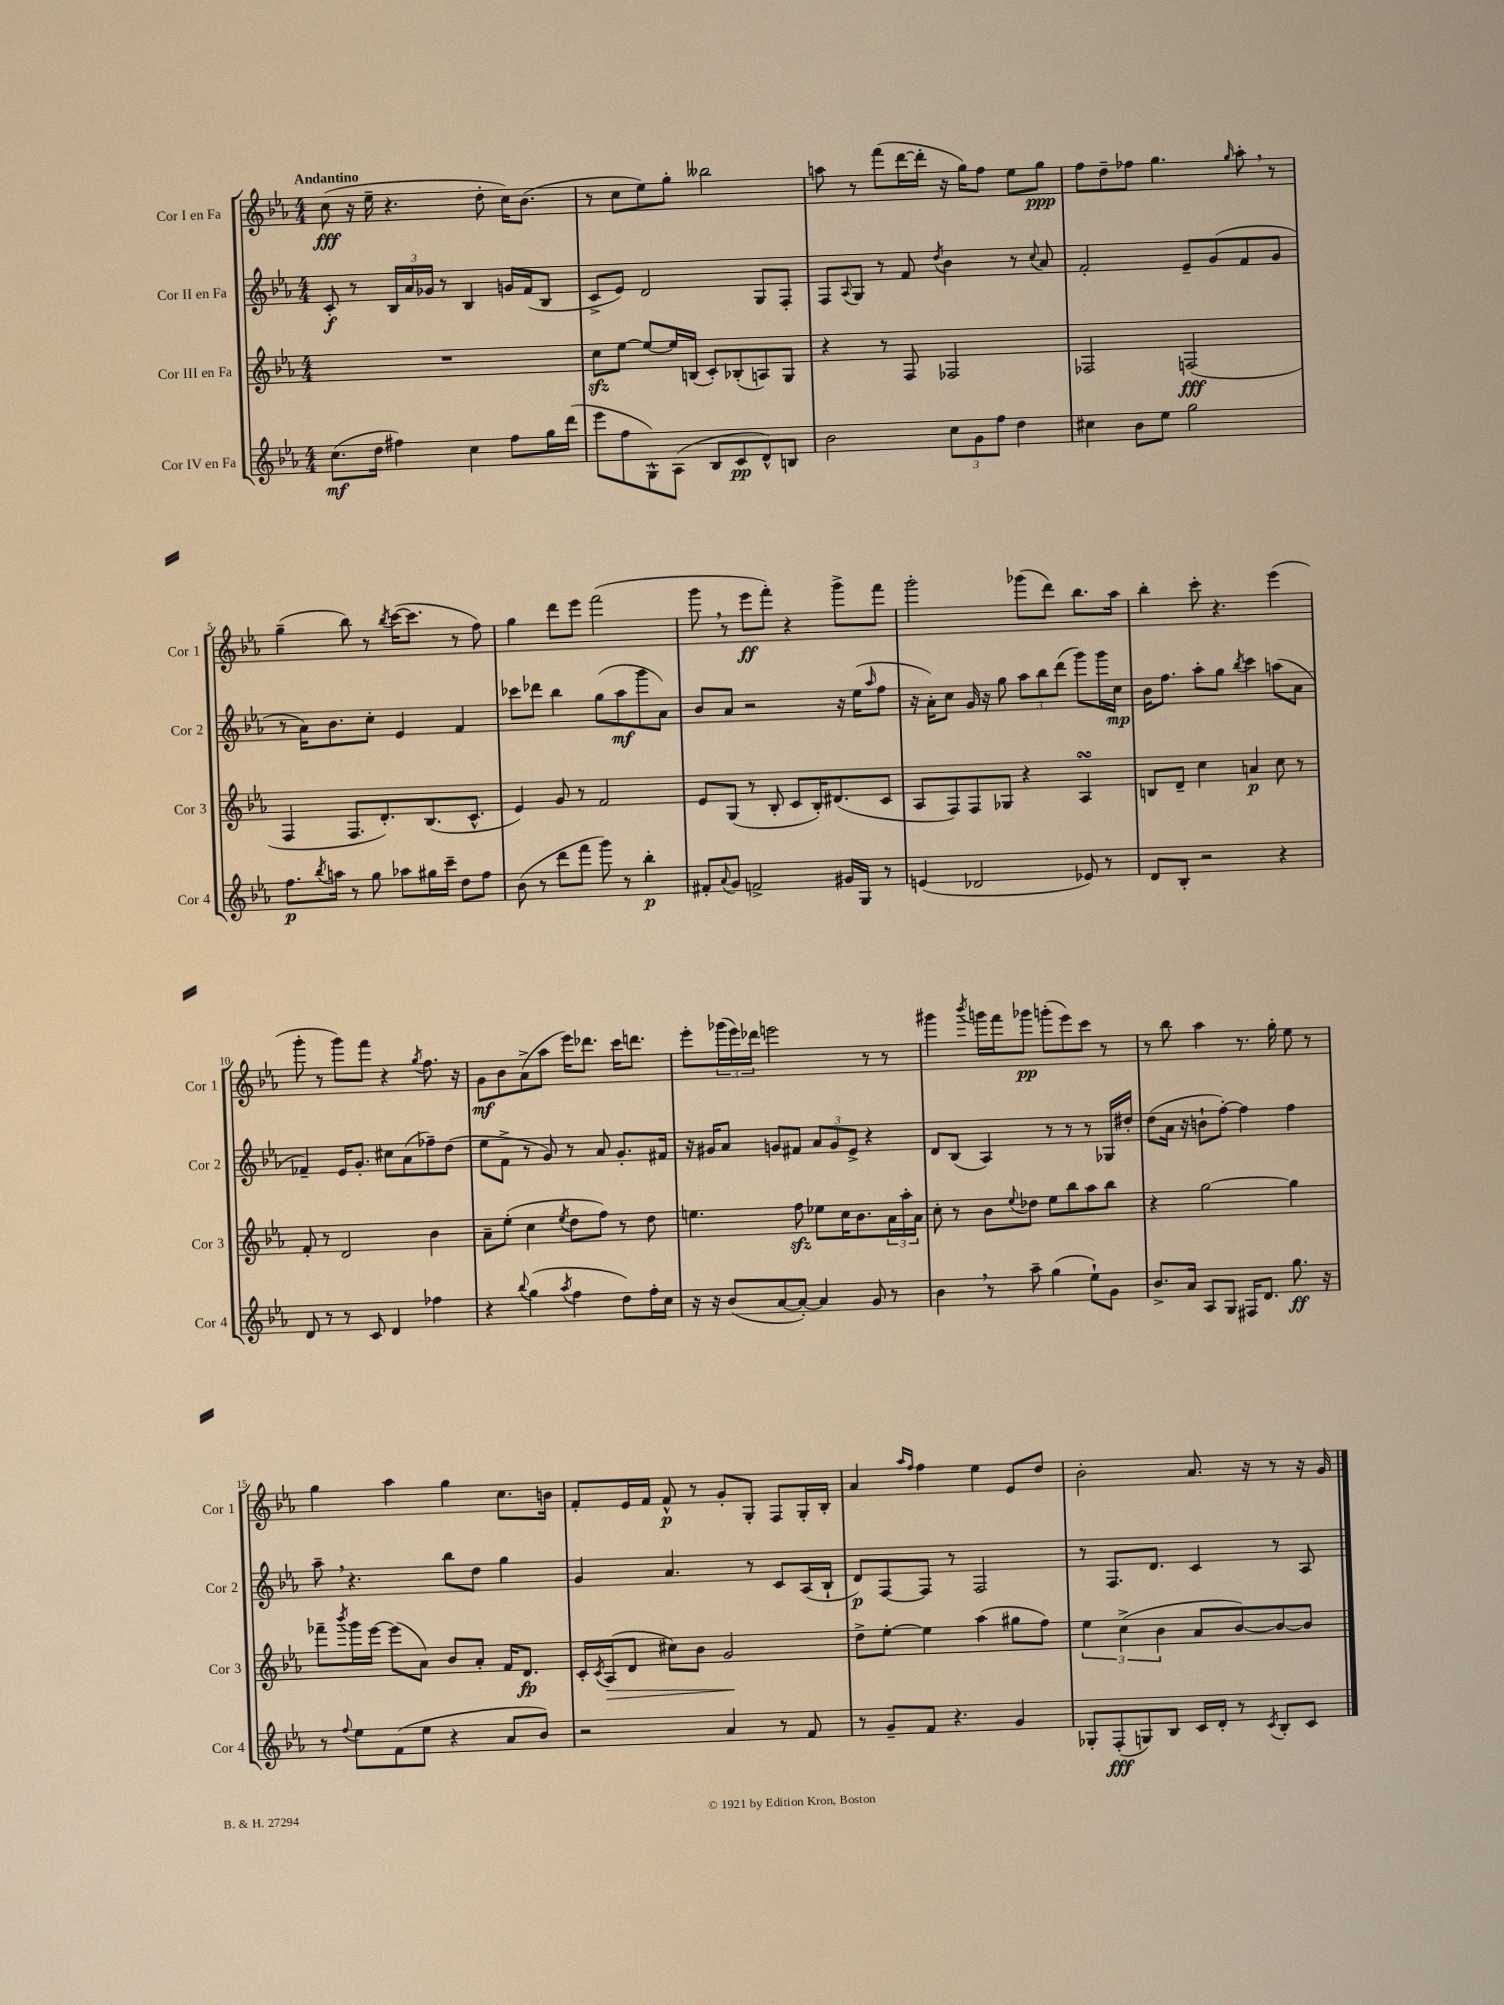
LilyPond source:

<<
\new StaffGroup <<
\new Staff = "s0" \with { instrumentName = "Cor I en Fa" shortInstrumentName = "Cor 1" } {
    \clef treble \key ees \major \numericTimeSignature \time 4/4 \tempo "Andantino"
    c''8\fff( r16 ees''16-- r4. d''8-. c''16) bes'8.( |
    r8 c''8 ees''8) g''8-. beses''2 |
    a''8 r8 f'''8( d'''16~ d'''16-. r16 g''16) f''8 ees''8 g''8\ppp |
    f''8 d''8-- fes''8 g''4. \grace { g''16 } aes''8-. \breathe r8 |
    g''4--( bes''8) r8 \acciaccatura { bes''8 } c'''16~( c'''8. r8 f''8) |
    g''4 d'''8 ees'''8 f'''2( |
    g'''8 \breathe r8 ees'''8\ff f'''8-.) r4 g'''8-> f'''8 |
    g'''2-. ges'''8( d'''8) bes''8. aes''16 |
    bes''4-. c'''8-. r4. ees'''4( |
    g'''8-. r8 g'''8) f'''8 r4 \acciaccatura { g''8 } f''8. r16 |
    g'8\mf bes'8 aes'8->( aes''8 ees'''16) des'''8. c'''16 d'''8. |
    ees'''8-. \tuplet 3/2 { ges'''16( ees'''16) des'''16 } e'''2 r8 r8 |
    gis'''4 \acciaccatura { bes'''8 } g'''16 f'''16 ges'''8\pp g'''8-.( ees'''8) c'''8 r8 |
    r8 bes''8 aes''4 r8. g''16-. ees''8 r8 |
    g''4 aes''4 g''4 c''8. b'16 |
    f'8-. ees'16 f'16 f'8-^\p r8 g'8-. g8-. f8 g16-. bes16-. |
    aes'4 \grace { aes''16 f''16 } f''4 ees''4 ees'8 d''8 |
    bes'2-. aes'8. r16 r8 r16 g'16 \bar "|." |
}
\new Staff = "s1" \with { instrumentName = "Cor II en Fa" shortInstrumentName = "Cor 2" } {
    \clef treble \key ees \major \numericTimeSignature \time 4/4
    c'8-.\f r8 \tuplet 3/2 { bes16 aes'16 ges'16 } r8 bes4 g'16 f'16( bes8 |
    c'8-> ees'8) d'2 g8 f8-. |
    f8 \appoggiatura { aes8 } g8 r8 f'8 \acciaccatura { d''8 } bes'4 r8 \appoggiatura { c''8 } aes'8 |
    f'2-. ees'8-- g'8( f'8 g'8 |
    r8 aes'16) bes'8. c''8-. ees'4 f'4 |
    ces'''8 des'''8 bes''4 g''8( aes''8\mf g'''8 aes'8) |
    bes'8 aes'8 r2 r16 ees''16( \grace { aes''16 } f''8 |
    r16 aes'16-.) c''8 g'16 r16 g''8 \tuplet 3/2 { aes''8 bes''8 d'''8( } g'''8) g'''16 c''16\mp |
    bes'16 f''8. aes''8-. g''8 \acciaccatura { bes''8 } c'''4 a''8( aes'8 |
    fes'4--) ees'16 g'8.-. cis''8 aes'8( fes''8--) d''8( |
    ees''8 f'8-> r8 g'8) r8 aes'8 g'8.-. fis'16 |
    r16 gis'16 aes'8 g'8 fis'8 \tuplet 3/2 { aes'8 g'8 ees'8-> } r4 |
    d'8 bes8( aes4) r8 r8 r8 ges16 dis''16-. |
    d''8( aes'16 r16 b'8-! f''8~-.) f''4 f''4 |
    aes''8-- \breathe r4. bes''8 d''8 g''4 |
    g'4 aes'4. r8 c'8 aes16( bes16-! |
    d'8\p) f8~ f8 r8 f2 |
    r8 f8. d'8. c'4 r8 aes8 \bar "|." |
}
\new Staff = "s2" \with { instrumentName = "Cor III en Fa" shortInstrumentName = "Cor 3" } {
    \clef treble \key ees \major \numericTimeSignature \time 4/4
    R1 |
    c''8\sfz ees''8~ ees''8~ ees''16 b16( c'8-.) bes8-.( a8) g8 |
    r4 r8 f8 fes2 |
    fes2 f2\fff( |
    f4 f8. d'8.-.) bes8.( c'8.-^ |
    ees'4) g'8 r8 f'2 |
    ees'8 g8( r8 bes8-. c'8 bes16-.) dis'8.( c'8 |
    aes8 f8) f8 ges8 r4 aes4\turn |
    b8 d'8-- c''4 a'4\p c''8 r8 |
    f'8-. r8 d'2 bes'4 |
    aes'8-- ees''8-.( c''4 \acciaccatura { ees''8 } d''8 f''8) r8 d''8 |
    e''4. f''8\sfz ees''8 c''16 bes'8. \tuplet 3/2 { aes'16 aes''16-. aes'16 } |
    c''8-. r8 bes'8 \appoggiatura { ees''8 } des''8 ees''8 bes''8 aes''8 bes''8 |
    r4 g''2~ g''4 |
    fes'''8-- \acciaccatura { bes'''8 } g'''16 ees'''16~ ees'''8( aes'8) bes'8 aes'8-. f'16 d'8.\fp |
    c'16-. \acciaccatura { c'8 } aes16\>( d'8 cis''8) bes'8 g'2\! |
    d''8-> ees''8~-. ees''4 aes''4( gis''8 f''8) |
    \tuplet 3/2 { ees''4 c''4->( bes'4 } aes'8 bes'8~) bes'8~ bes'8 \bar "|." |
}
\new Staff = "s3" \with { instrumentName = "Cor IV en Fa" shortInstrumentName = "Cor 4" } {
    \clef treble \key ees \major \numericTimeSignature \time 4/4
    c''8.\mf( d''16 fis''4) c''4 fis''8 g''16 d'''16( |
    ees'''8 f''8 g8-^) aes8( bes8 c'8\pp d'8-^) b8 |
    bes'2 \tuplet 3/2 { c''8 g'8 f''8 } d''4 |
    cis''4 bes'8 ees''8 g''2 |
    f''8.\p \acciaccatura { bes''8 } a''16 r8 g''8 aes''8 gis''16 c'''16-- d''8 f''8 |
    bes'8( r8 d'''8 f'''8 g'''8) r8 bes''4-.\p |
    fis'8-. \appoggiatura { aes'8 } g'8 f'2-> gis'16 g16 r8 |
    e'4( des'2 ees'8) r8 |
    d'8 bes8-. r2 r4 |
    d'8 r8 r8 c'8 d'4 fes''4 |
    r4 \appoggiatura { bes''8 } g''4( \acciaccatura { aes''8 } f''4 d''8) f''16-. c''16 |
    r16 r16 bes'8( aes'8~ aes'8~-.) aes'4 g'8 r8 |
    bes'4 \breathe r8 aes''8-- g''4( ees''8-!) g'8 |
    bes'8.-> aes'16 aes8 g8 fis16 d'8. g''8.\ff r16 |
    r8 \appoggiatura { f''8 } ees''8 f'8( ees''8 r4 aes'8 bes'8) |
    r2 aes'4 r8 f'8 |
    r8 g'8-- f'8 r4. g'4 |
    ges8-. f8-.\fff( g8) bes8 c'16 d'16-. r8 \acciaccatura { c'8 } bes8-. c'8 \bar "|." |
}
>>
>>
